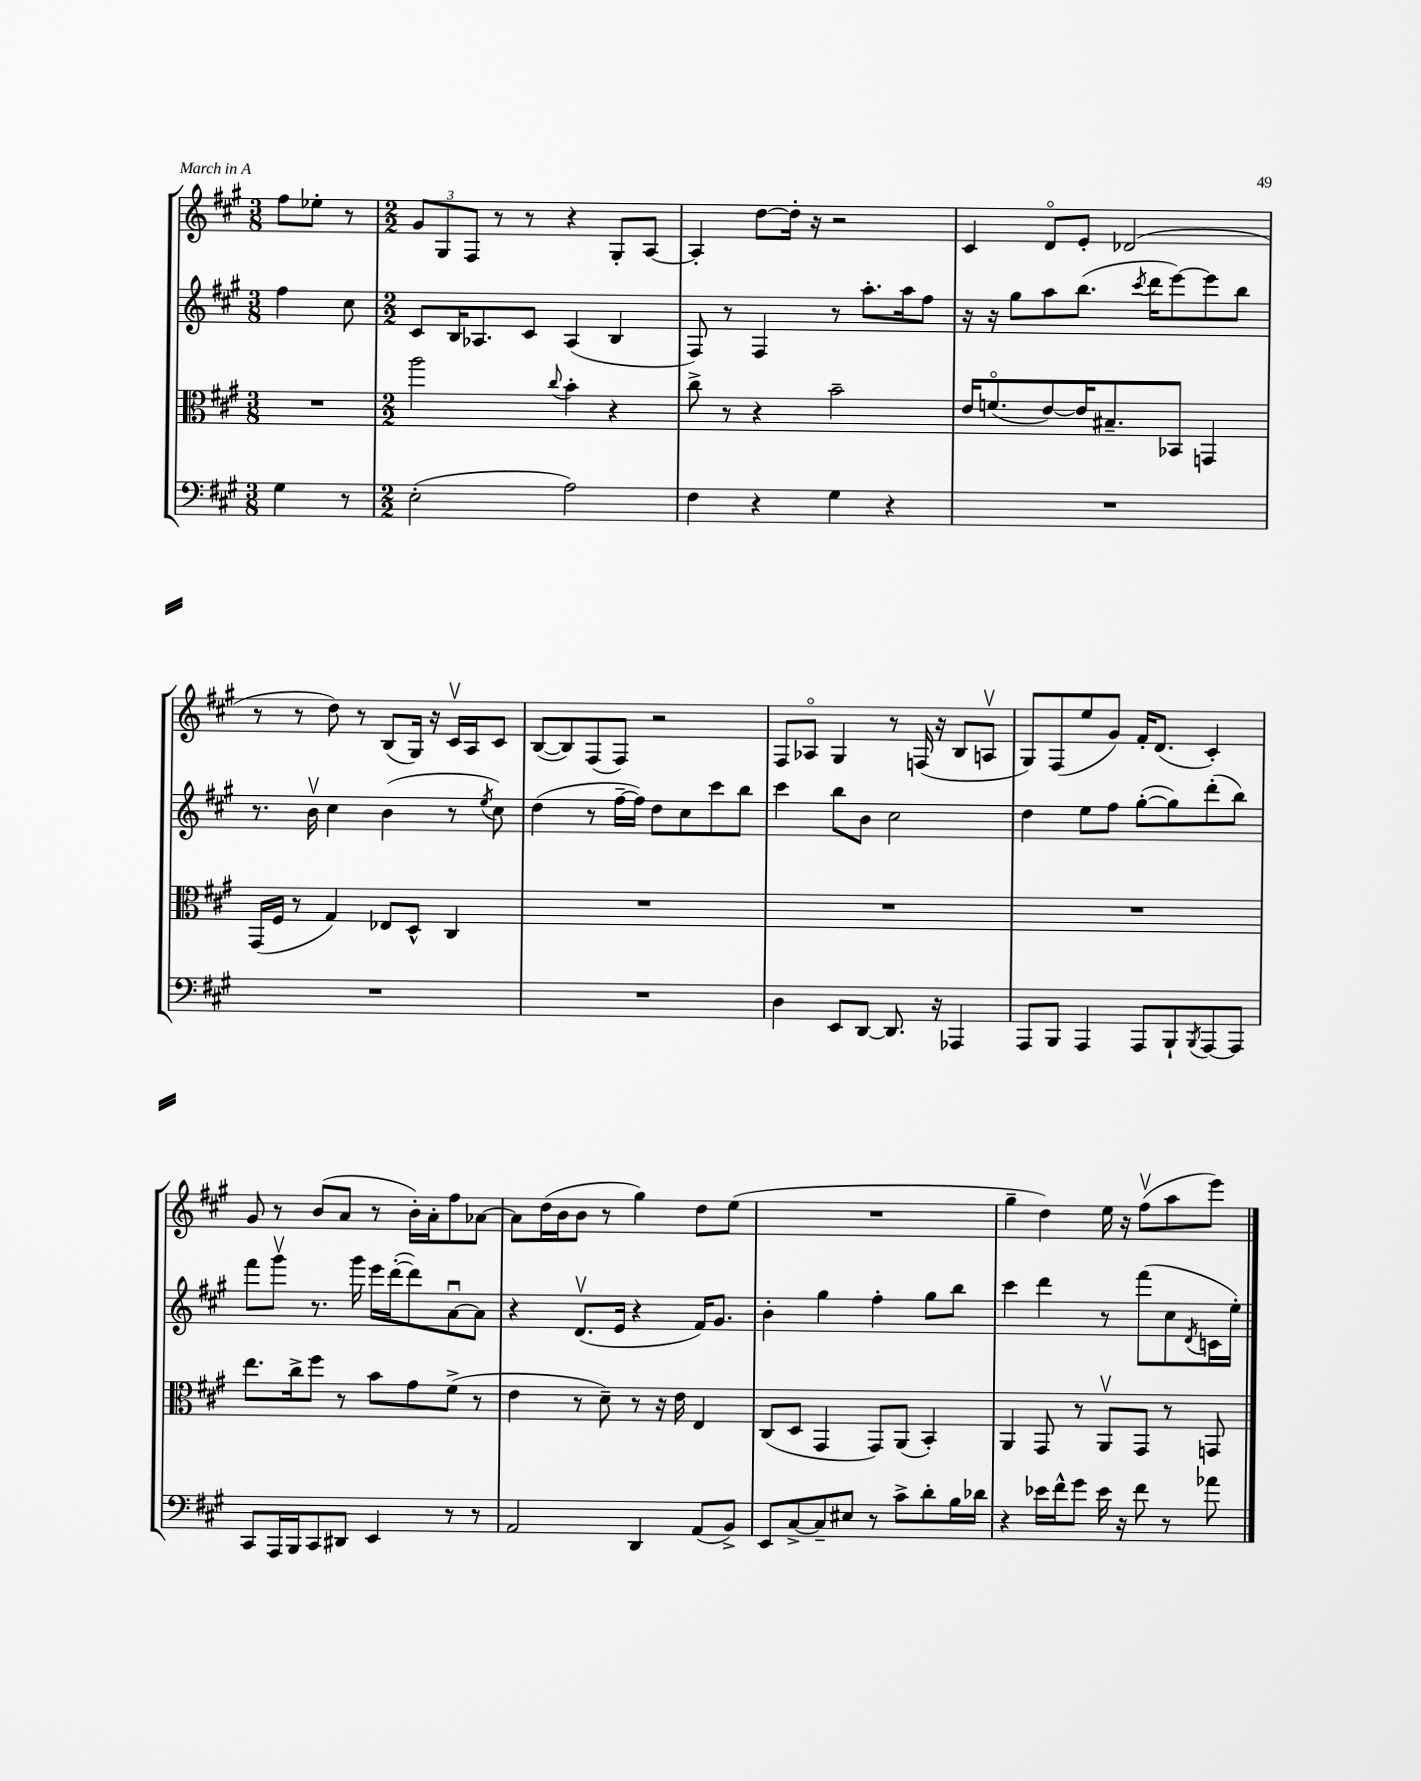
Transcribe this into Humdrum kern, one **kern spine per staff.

**kern	**kern	**kern	**kern
*part4	*part3	*part2	*part1
*staff4	*staff3	*staff2	*staff1
*clefF4	*clefC3	*clefG2	*clefG2
*k[f#c#g#]	*k[f#c#g#]	*k[f#c#g#]	*k[f#c#g#]
*M3/8	*M3/8	*M3/8	*M3/8
=74	=74	=74	=74
4G#\	4.r	4ff#\	8ff#\L
.	.	.	8ee-X'\J
8r	.	8cc#\	8r
=75	=75	=75	=75
*M2/2	*M2/2	*M2/2	*M2/2
(2E'\	2aa\	8c#/L	12g#/L
.	.	.	12G#/
.	.	16B/K	.
.	.	.	12F#/J
.	.	8.A-X/	.
.	.	.	8r
.	.	8c#/J	8r
.	8qqcc#/	.	.
2A\)	4b'\	(4A-/	4r
.	4r	4B/	8G#'/L
.	.	.	[8A/J
=76	=76	=76	=76
4F#\	8cc#^\	8F#/)	4A'/]
.	8r	8r	.
4r	4r	4F#/	[8dd\L
.	.	.	16dd'\Jk]
.	.	.	16r
4G#\	2b~\	8r	2r
.	.	8.aa'\L	.
4r	.	.	.
.	.	16aa\k	.
.	.	8ff#\J	.
=77	=77	=77	=77
1r	16e/KL	16r	4c#/
.	(8.fn/	16r	.
.	.	8gg#\L	.
.	[8e/)	8aa\	8d/L
.	16e/K]	(8.bb\J	8e'/J
.	8.B#X~/	.	.
.	.	.	(2d-X/
.	.	8qccc#/	.
.	.	16ddd\KL	.
.	8BB-X/J	[8eee\)	.
.	4GGn/	8eee\]	.
.	.	8bb\J	.
!!LO:LB:g=z
=78	=78	=78	=78
1r	(16GG#/LL	8.r	8r
.	16F#/JJ	.	.
.	8r	.	8r
.	.	16bv\	.
.	4G#/)	4cc#\	8dd\)
.	.	.	8r
.	8E-X/L	(4b\	(8B/L
.	8D^^/J	.	16G#/Jk)
.	.	.	16r
.	4C#/	8r	16c#v/LL
.	.	.	16A/J
.	.	8qee/	.
.	.	8cc#\)	8c#/J
=79	=79	=79	=79
1r	1r	(4dd\	([8B/L
.	.	.	8B/])
.	.	8r	(8F#/
.	.	[16ff#~\LL	8F#/J)
.	.	16ff#\JJ])	.
.	.	8dd\L	2r
.	.	8cc#\	.
.	.	8ccc#\	.
.	.	8bb\J	.
=80	=80	=80	=80
4D\	1r	4ccc#\	8F#/L
.	.	.	8A-X/J
8EE/L	.	8bb\L	4G#/
[8DD/J	.	8b\J	.
8.DD/]	.	2cc#\	8r
.	.	.	(16Fn/
16r	.	.	16r
4AAA-X/	.	.	8B/L
.	.	.	8Anv/J
=81	=81	=81	=81
8AAA/L	1r	4dd\	8G#/L)
8BBB/J	.	.	(8F#/
4AAA/	.	8ee\L	8ee/
.	.	8ff#\J	8g#/J)
8AAA/L	.	([8gg#'\L	16f#'/KL
.	.	.	(8.d/J
8BBB`/	.	8gg#\])	.
8qBBB/	.	.	.
[8AAA/	.	(8ddd'\	4c#'/)
8AAA/J]	.	8bb\J)	.
!!LO:LB:g=z
=82	=82	=82	=82
8CC#/L	8.ee\L	8fff#\L	8g#/
16AAA/L	.	8ggg#v\J	8r
16BBB/J	16cc#^\k	.	.
8CC#/	8ff#\J	8.r	(8b/L
8DD#X/J	8r	.	8a/J
.	.	16ggg#\	.
4EE/	8b\L	16eee\LL	8r
.	.	([16ddd'\J	.
.	8g#\	8ddd\])	16b'\LL)
.	.	.	16a'\J
8r	(8f#^\J	[8au\	8ff#\
8r	8r	8a\J]	[8a-X\J
=83	=83	=83	=83
2AA/	4e\	4r	8a-\L]
.	.	.	(16dd\L
.	.	.	16b\J
.	8r	(8.dv/L	8b\J
.	8d~\)	.	8r
.	.	16e/Jk	.
4DD/	8r	4r	4gg#\)
.	16r	.	.
.	16e\	.	.
(8AA/L	4E/	16f#/KL)	8dd\L
.	.	8.g#/J	.
8BB^/J)	.	.	(8ee\J
=84	=84	=84	=84
8EE/L	(8C#/L	4b'\	1r
[8C#^/	8D/J	.	.
8C#~/]	4GG#/	4gg#\	.
8E#X/J	.	.	.
8r	8GG#/L)	4ff#'\	.
8c#^\L	(8AA/J	.	.
8d'\	4BB'/)	8gg#\L	.
16B\L	.	8bb\J	.
16d-X\JJ	.	.	.
=85	=85	=85	=85
4r	4AA/	4ccc#\	4gg#~\
16e-X\LL	8GG#/	4ddd\	4dd\)
16f#^^\J	.	.	.
8g#\J	8r	.	.
16e-\	8AAv/L	8r	16ee\
16r	.	.	16r
8f#\	8GG#/J	(8fff#\L	(8ff#v\L
8r	8r	8cc#\	8aa\
.	.	8qd/	.
8a-X\	8GGn/	16cn\L	8eee\J)
.	.	16ee'\JJ)	.
==	==	==	==
*-	*-	*-	*-
